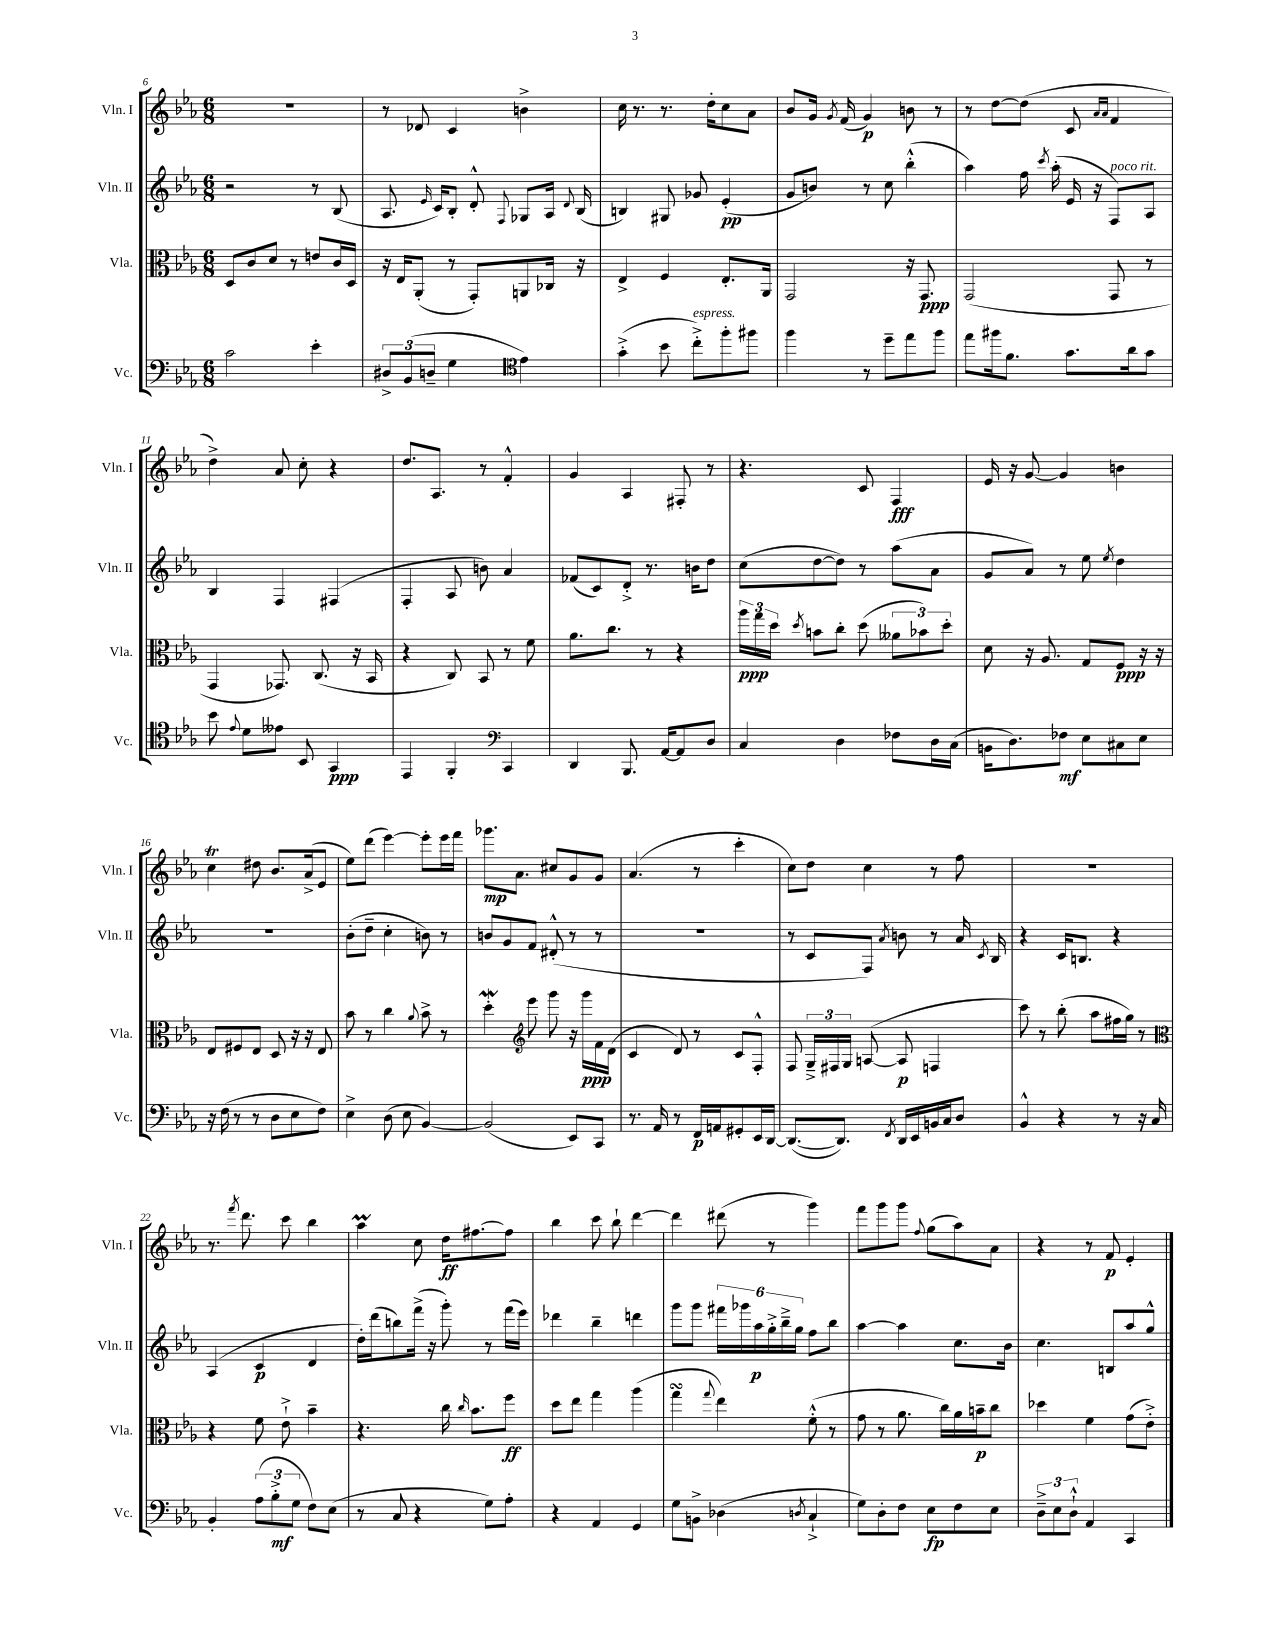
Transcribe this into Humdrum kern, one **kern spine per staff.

**kern	**kern	**kern	**kern
*staff4	*staff3	*staff2	*staff1
*clefF4	*clefC3	*clefG2	*clefG2
*k[b-e-a-]	*k[b-e-a-]	*k[b-e-a-]	*k[b-e-a-]
*M6/8	*M6/8	*M6/8	*M6/8
2c	8D	2r	2.r
.	8c	.	.
.	8d	.	.
.	8r	.	.
4e-'	8e	8r	.
.	16c	(8B-	.
.	16D	.	.
=	=	=	=
12D#^	16r	8.A-	8r
.	16E-	.	.
(12BB-	.	.	.
.	(8AA-'	.	8d-
12D~	.	.	.
.	.	16qqe-	.
.	.	16c)	.
4G	8r	8B-'	4c
.	8GG')	8d'^^	.
*clefC4	*	*	*
.	.	8qqF	.
4e-)	8AA	8G-	4b^
.	16C-	16A-	.
.	.	8qqd	.
.	16r	(16B-	.
=	=	=	=
(4g'^	4E-^	4B)	16cc
.	.	.	8.r
8b-	4F	8G#	8.r
8cc'^)	.	8g-	.
.	.	.	16dd'
8ff'	8.E-'	(4e-'	8cc
8ff#	.	.	8a-
.	16AA-	.	.
=	=	=	=
4ff	2GG	8g	8b-
.	.	8b)	16g
.	.	.	8qg
.	.	.	(16f
8r	.	8r	4g)
8dd~	.	8cc	.
8ee-	16r	(4bb-'^^	8b
.	8.GG	.	.
8ff	.	.	8r
=	=	=	=
8ee-	(2GG	4aa-)	8r
16ff#	.	.	[8dd
8.f	.	.	.
.	.	16ff	(8dd]
.	.	8qccc	.
.	.	(16aa-'	.
8.g	.	16e-	8c
.	.	16r	.
.	.	.	16qqa-
.	.	.	16qqa-
.	8GG	8F)	4f
16a-	.	.	.
8g	8r	8A-	.
=	=	=	=
8b-	4GG	4B-	4dd^)
8qqe-	.	.	.
8d	.	.	.
8e--	8.GG-)	4F	8a-
8BB-	.	.	8cc'
.	(8.C	.	.
4GG	.	(4F#	4r
.	16r	.	.
.	16BB-	.	.
=	=	=	=
4EE-	4r	4F'	8.dd
.	.	.	8.A-
4FF'	8C)	8A-	.
.	8BB-	8b)	8r
*clefF4	*	*	*
4CC	8r	4a-	4f'^^
.	8f	.	.
=	=	=	=
4DD	8.a-	(8f-	4g
.	.	8c)	.
.	8.cc	.	.
8.BBB-	.	8d'^	4A-
.	8r	8.r	.
[16AA-	.	.	.
8AA-]	4r	.	8F#'
.	.	16b	.
8D	.	8dd	8r
=	=	=	=
4C	24aa-	(8cc	4.r
.	24gg	.	.
.	24dd	.	.
.	8qdd	.	.
.	8b	[8dd	.
4D	8cc'	8dd])	.
.	(8dd	8r	8c
8F-	12a--	(8aa-	4F
.	12b-)	.	.
16D	.	8a-	.
.	12dd'	.	.
(16C	.	.	.
=	=	=	=
16BB	8d	8g	16e-
8.D)	.	.	16r
.	16r	8a-)	[8g
.	8.A-	.	.
8F-	.	8r	4g]
8E-	8G	8ee-	.
.	.	8qee-	.
8C#	8F	4dd	4b
8E-	16r	.	.
.	16r	.	.
=	=	=	=
16r	8E-	2.r	4cc
(16F	.	.	.
8r	8F#	.	.
8r	8E-	.	8dd#
8D	8D	.	8.b-
8E-	16r	.	.
.	16r	.	(16a-^
8F)	8E-	.	8e-
=	=	=	=
4E-^	8b-	(8b-'	8ee-)
.	8r	8dd~	(8ddd
(8D	4cc	4cc'	[4eee-)
8E-	.	.	.
.	8qqa-	.	.
[4BB-)	8b-^	8b)	8eee-']
.	8r	8r	16eee-
.	.	.	16fff
=	=	=	=
(2BB-]	4dd'	8b	8.ggg-
.	.	8g	.
.	.	.	8.a-
*	*clefG2	*	*
.	8eee-	8f	.
.	8ggg	(8d#'^^	8cc#
8EE-)	16r	8r	8g
.	16ggg	.	.
8CC	16f	8r	8g
.	(16d	.	.
=	=	=	=
8.r	4c	2.r	(4.a-
16AA-	.	.	.
8r	8d)	.	.
16FF	8r	.	8r
16AA	.	.	.
8GG#'	8c	.	4ccc'
16EE-	8F'^^	.	.
[16DD	.	.	.
=	=	=	=
(8.DD_	8F	8r	8cc)
.	24G~^	8c	8dd
.	24F#	.	.
8.DD])	.	.	.
.	24G	.	.
.	([8A	8F)	4cc
8qFF	.	8qa-	.
16DD	8A]	8b	.
16EE-	.	.	.
16BB	4F	8r	8r
16C	.	.	.
8D	.	16a-	8ff
.	.	8qc	.
.	.	16B-	.
=	=	=	=
4BB-^^	8ccc)	4r	2.r
.	8r	.	.
4r	(8bb-'	16c	.
.	.	8.B	.
.	8aa-	.	.
8r	16ff#	4r	.
.	16gg)	.	.
16r	8r	.	.
16C	.	.	.
=	=	=	=
*	*clefC3	*	*
4BB-'	4r	(4A-	8.r
.	.	.	8qfff
.	.	.	8.ddd
(12A-	8f	4c	.
12B-'^	.	.	.
.	8e-`^	.	8ccc
12G	.	.	.
8F)	4b-~	4d	4bb-
(8E-	.	.	.
=	=	=	=
8r	4.r	16dd')	4aa-
.	.	(16ddd	.
8C	.	8bb)	.
4r	.	(16fff^	8cc
.	.	16r	.
.	16cc	8ggg')	16dd
.	16qqcc	.	.
.	8.b-	.	[8.ff#
8G)	.	8r	.
8A-'	8ff	(16fff	8ff#]
.	.	16eee-)	.
=	=	=	=
4r	8dd	4ddd-	4bb-
.	8ee-	.	.
4AA-	4gg	4bb-~	8ccc
.	.	.	8bb-`
4GG	(4aa-	4ddd	[4ddd
=	=	=	=
8G	4gg	8ggg	4ddd]
8BB^	.	8ggg	.
.	8qqgg	.	.
(4D-	4ee-)	24fff#	(8ddd#
.	.	24ggg-	.
.	.	24aa-	.
.	.	24gg'^	8r
.	.	24bb-~^	.
.	.	24gg	.
8qD	.	.	.
4C`^	(8f'^^	8ff	4ggg)
.	8r	8bb-	.
=	=	=	=
8G)	8g	[4aa-	8fff
8D'	8r	.	8ggg
8F	8.a-	4aa-]	8ggg
.	.	.	8qqff
8E-	.	.	(8gg
.	16cc)	.	.
8F	16a-	8.cc	8aa-)
.	16b~	.	.
8E-	8cc	.	8a-
.	.	16b-	.
=	=	=	=
12D~^	4dd-	4.cc	4r
12E-	.	.	.
12D`^^	.	.	.
4AA-	4f	.	8r
.	.	8B	8f
4CC	(8g	8aa-	4e-'
.	8e-'^)	8gg^^	.
==	==	==	==
*-	*-	*-	*-
